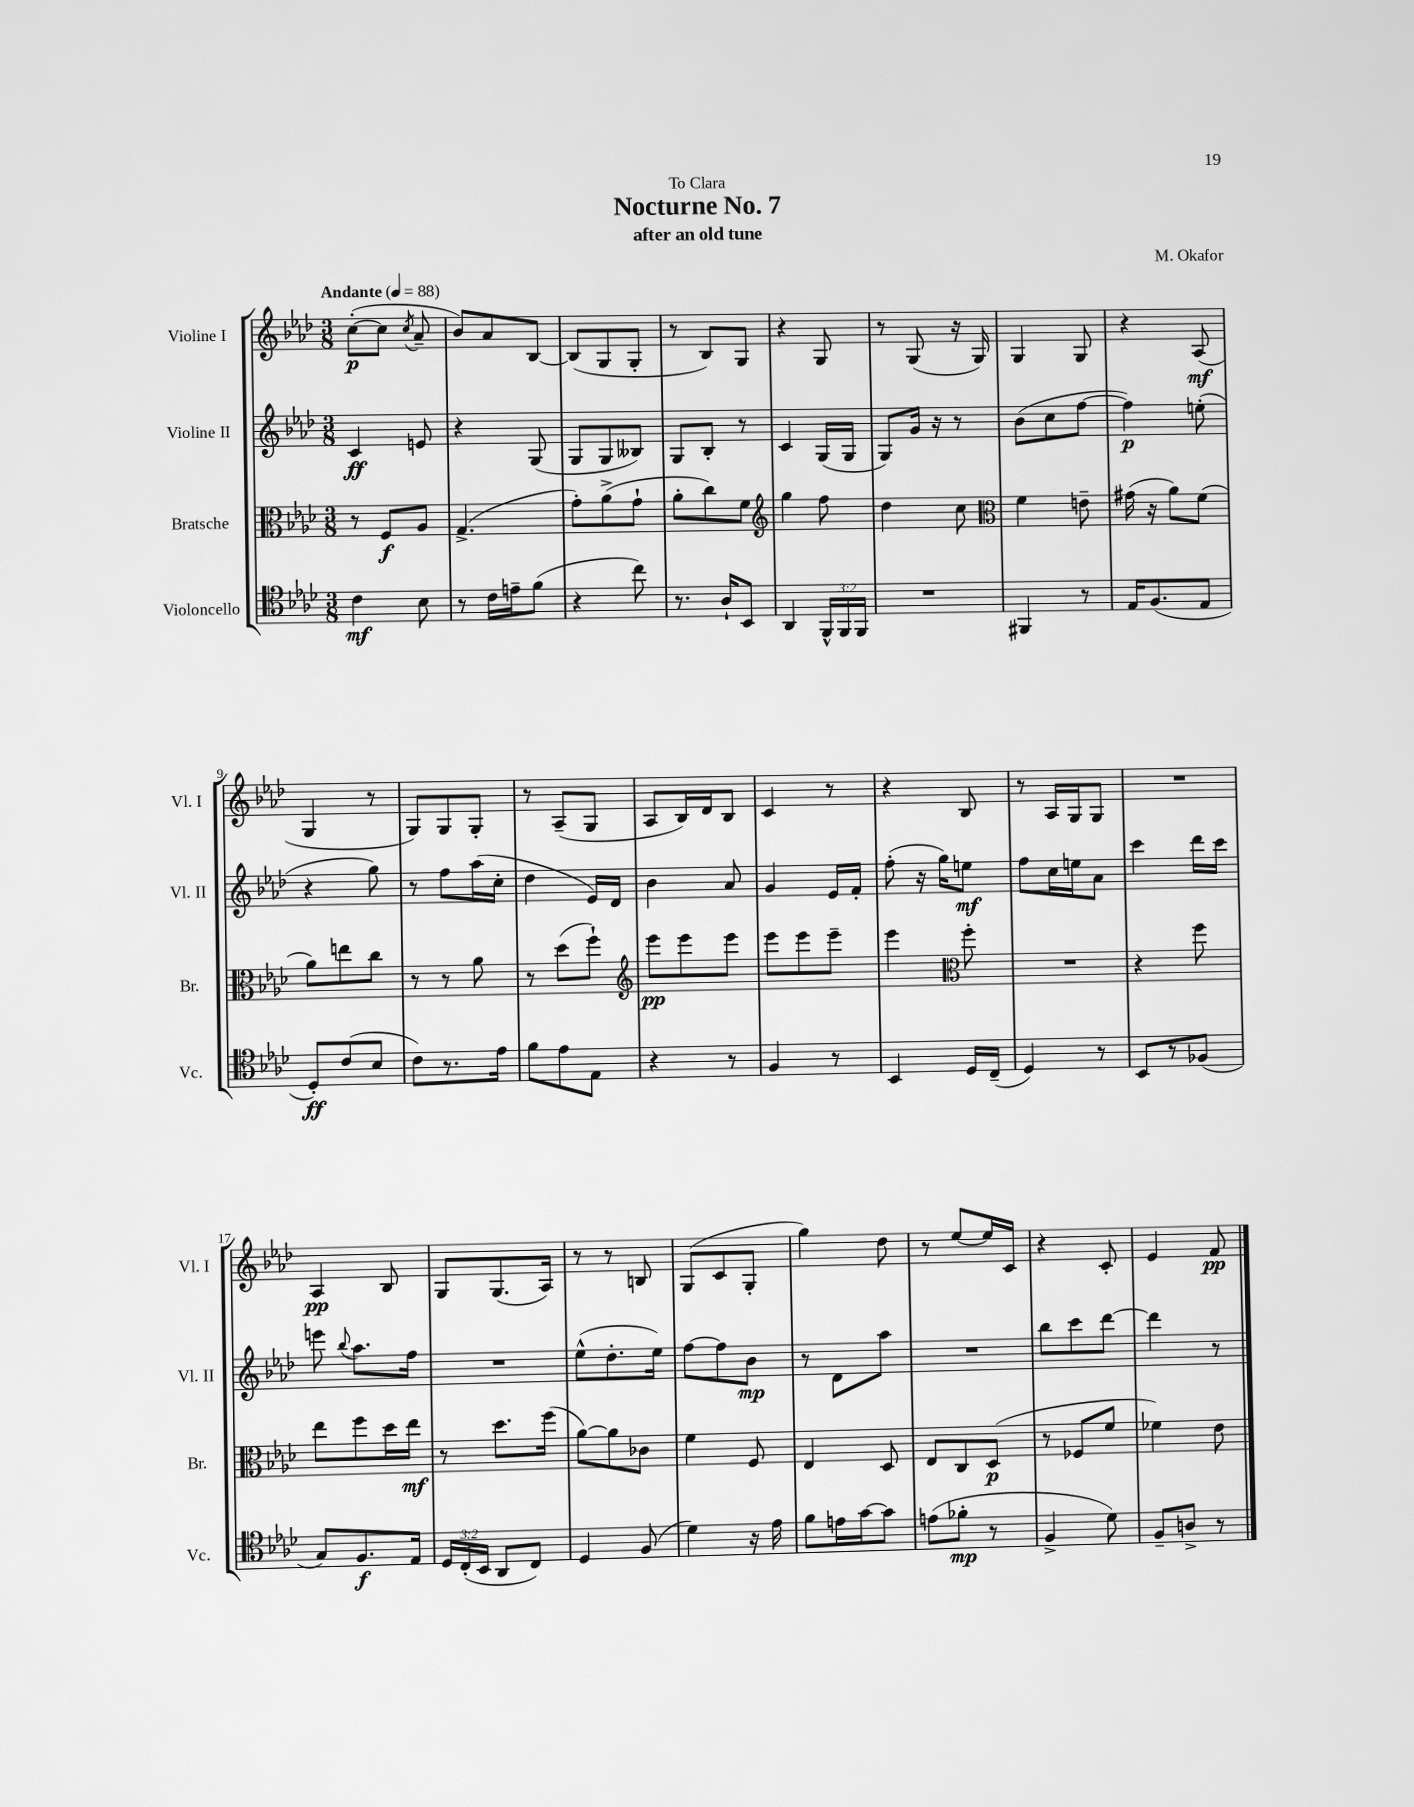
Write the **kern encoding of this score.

**kern	**kern	**kern	**kern
*staff4	*staff3	*staff2	*staff1
*clefC4	*clefC3	*clefG2	*clefG2
*k[b-e-a-d-]	*k[b-e-a-d-]	*k[b-e-a-d-]	*k[b-e-a-d-]
*M3/8	*M3/8	*M3/8	*M3/8
*MM88	*MM88	*MM88	*MM88
4c	8r	4c	([8cc'
.	8F	.	8cc]
.	.	.	8qcc
8B-	8A-	8e	8a-~
=	=	=	=
8r	(4.G^	4r	8b-)
16c	.	.	8a-
16e~	.	.	.
(8f	.	(8G	[8B-
=	=	=	=
4r	8g')	8G	(8B-]
.	(8a-^	8G	8G
8cc)	8g`	8B--)	8G'
=	=	=	=
8.r	8a-'	8G	8r
.	8cc)	8B-'	8B-)
16A-`	.	.	.
8BB-	8f	8r	8G
=	=	=	=
*	*clefG2	*	*
4AA-	4gg	4c	4r
24FF^^	8ff	(16G	8G
24FF	.	.	.
.	.	16G	.
24FF	.	.	.
=	=	=	=
4.r	4dd-	8G)	8r
.	.	16g	(8G
.	.	16r	.
.	8cc	8r	16r
.	.	.	16G)
=	=	=	=
*	*clefC3	*	*
4FF#	4f	(8b-	4G
.	.	8cc	.
8r	8e~	[8ff	8G
=	=	=	=
16E-	(16g#	4ff])	4r
(8.F	16r	.	.
.	8a-)	.	.
8E-	(8f	(8ee'	(8A-
=	=	=	=
8D-')	8a-)	4r	4G
(8c	8ee	.	.
8B-	8cc	8gg)	8r
=	=	=	=
8c)	8r	8r	8G)
8.r	8r	8ff	8G
.	8a-	(16aa-	8G'
16e-	.	16cc'	.
=	=	=	=
8f	8r	4dd-	8r
8e-	(8dd-	.	(8A-~
8E-	8ff`)	16e-)	8G
.	.	16d-	.
=	=	=	=
*	*clefG2	*	*
4r	8eee-	4b-	8A-
.	8eee-	.	16B-)
.	.	.	16d-
8r	8eee-	8a-	8B-
=	=	=	=
4F	8eee-	4g	4c
.	8eee-	.	.
8r	8eee-~	16e-	8r
.	.	16f'	.
=	=	=	=
4BB-	4eee-	(8ff'	4r
.	.	16r	.
.	.	16gg)	.
*	*clefC3	*	*
16D-	8ff'	8ee	8B-
(16C~	.	.	.
=	=	=	=
4D-)	4.r	8ff	8r
.	.	16cc	16A-
.	.	16ee	16G
8r	.	8a-	8G
=	=	=	=
8BB-	4r	4ccc	4.r
8r	.	.	.
(8F-	8ff	16ddd-	.
.	.	16ccc	.
=	=	=	=
8G)	8ee-	8eee	4A-
.	.	8qqbb-	.
8.F	8ff	8.aa-	.
.	16dd-	.	8B-
16E-	16ee-	16ff	.
=	=	=	=
24D-	8r	4.r	8G
(24C'	.	.	.
24BB-	.	.	.
8AA-	8.dd-	.	(8.G
8C)	.	.	.
.	(16ff	.	16A-)
=	=	=	=
4D-	[8a-)	(8ee-^^	8r
.	8a-]	8.dd-'	8r
(8F	8c-	.	8B
.	.	16ee-)	.
=	=	=	=
4d-)	4f	[8ff	(8G
.	.	8ff]	8c
16r	8F	8b-	8G'
16e-	.	.	.
=	=	=	=
8f	4E-	8r	4gg)
16e	.	8d-	.
[16g	.	.	.
8g]	8D-	8aa-	8dd-
=	=	=	=
(8e	8E-	4.r	8r
8f-'	8C	.	[8ee-
8r	(8D-	.	16ee-]
.	.	.	16c
=	=	=	=
4F^	8r	8bb-	4r
.	8F-	8ccc	.
8d-)	8f	[8ddd-	8c'
=	=	=	=
8F~	4f-)	4ddd-]	4e-
8A^	.	.	.
8r	8e-	8r	8f
==	==	==	==
*-	*-	*-	*-
